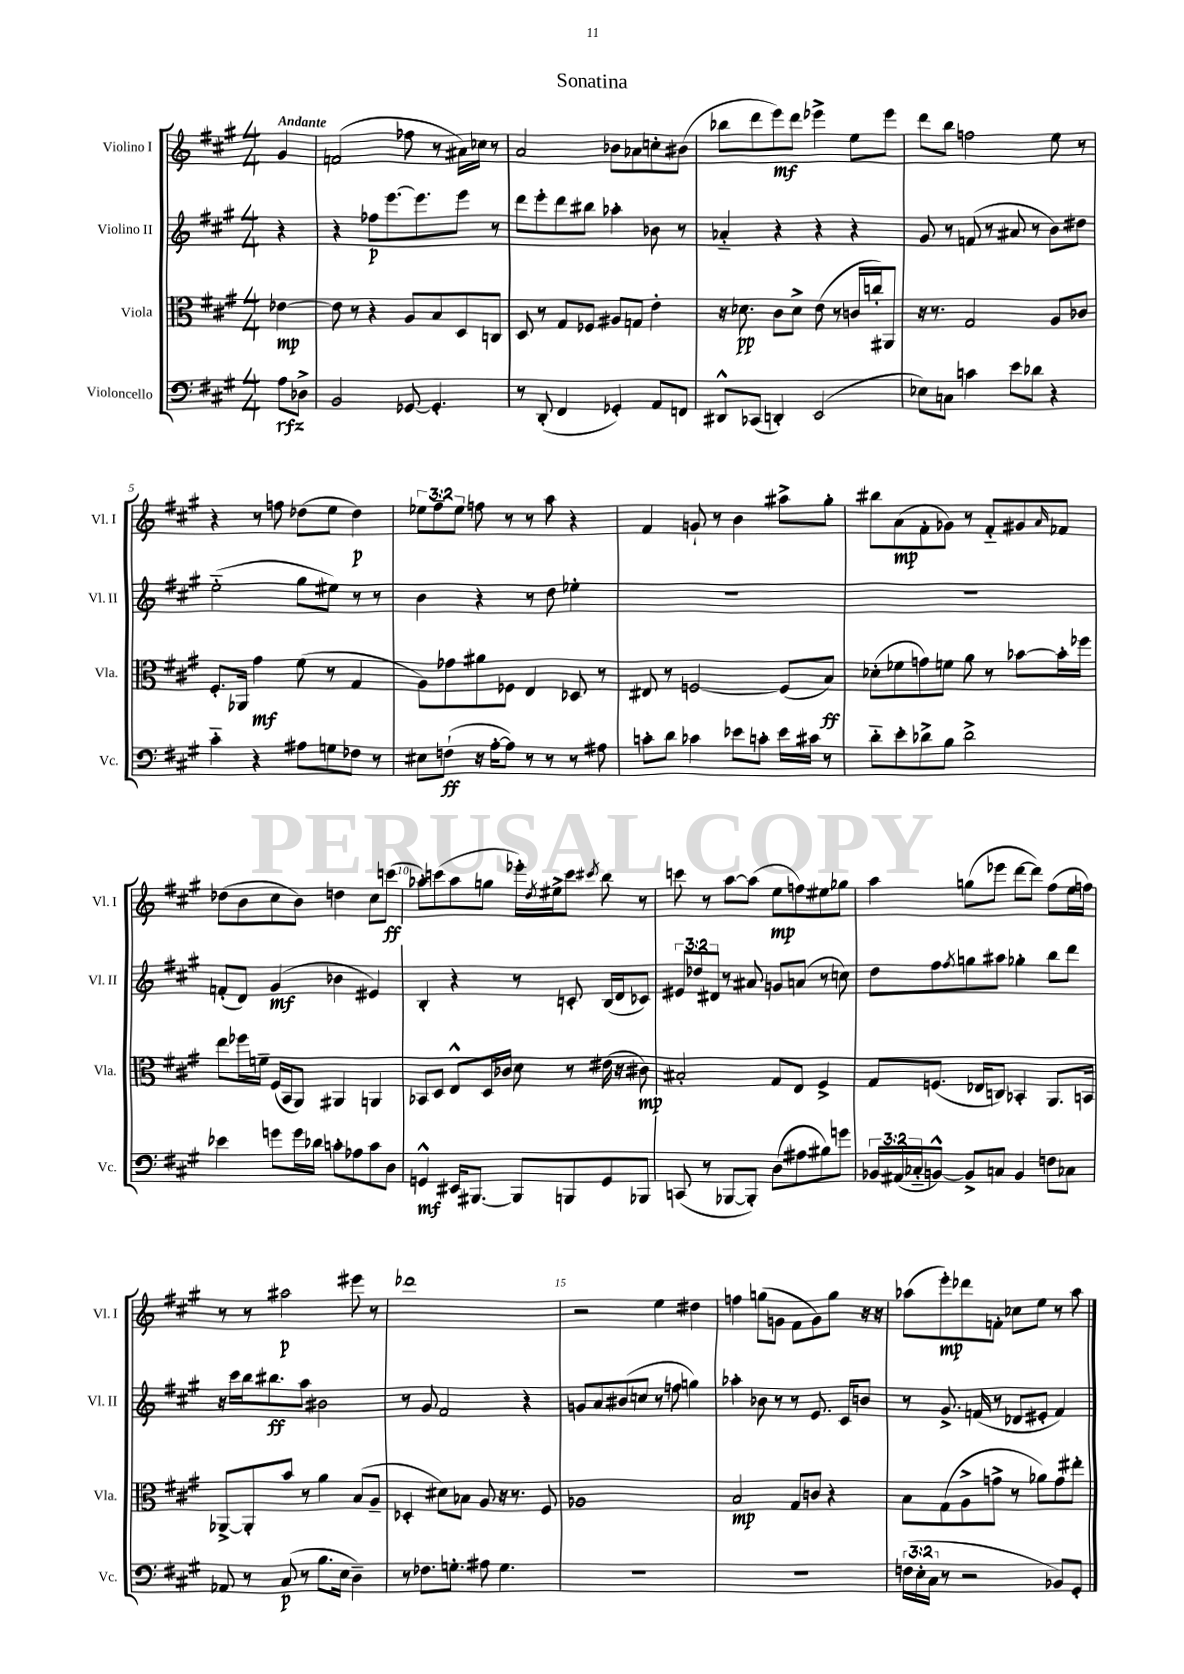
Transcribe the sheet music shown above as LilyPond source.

\header { title = "Sonatina" }
<<
\new StaffGroup <<
\new Staff = "s0" \with { instrumentName = "Violino I" shortInstrumentName = "Vl. I" } {
    \clef treble \key a \major \numericTimeSignature \time 4/4 \override Staff.TupletNumber.text = #tuplet-number::calc-fraction-text \partial 4 \tempo "Andante"
    gis'4 |
    f'2( fes''8 r8 ais'16) ces''16 r8 |
    a'2 bes'8 aes'8 c''8-. bis'8( |
    bes''8 d'''8 e'''8\mf) d'''8 ees'''4-> e''8 ees'''8 |
    d'''8 b''8 f''2 e''8 r8 |
    r4 r8 f''8 des''8( e''8 des''4\p) |
    \tuplet 3/2 { ees''8 fis''8-- ees''8 } f''8 r8 r8 a''8 r4 |
    fis'4 g'8-! r8 b'4 ais''8-> gis''8-. |
    bis''8 a'8\mp( fis'8-. ges'8) r8 fis'8-_ gis'8 \grace { a'16 } fes'8 |
    des''8( b'8 cis''8 b'8) d''4 cis''8 c'''8\ff( |
    aes''8-.) c'''8( aes''8 g''8 ees'''16-.) \acciaccatura { d''8 } eis''16-> c'''8 \acciaccatura { cis'''8 } b''8 r8 |
    c'''8 r8 a''8~ a''8( e''8\mp f''8) eis''8 ges''8 |
    a''4 g''8( ees'''8 d'''8~ d'''8) fis''8( e''16 f''16) |
    r8 r8 ais''2\p eis'''8 r8 |
    des'''1 |
    r2 e''4 dis''4 |
    f''4 g''8( g'8 fis'8 g'8) g''8 r16 r16 |
    aes''8( e'''8-.\mp) des'''8 f'8-. ces''8 e''8 r8 aes''8 \bar "|." |
}
\new Staff = "s1" \with { instrumentName = "Violino II" shortInstrumentName = "Vl. II" } {
    \clef treble \key a \major \numericTimeSignature \time 4/4 \override Staff.TupletNumber.text = #tuplet-number::calc-fraction-text \partial 4
    r4 |
    r4 fes''8\p e'''8.~ e'''8. e'''8 r8 |
    d'''8 e'''8-. d'''8 bis''8 aes''4-. bes'8 r8 |
    aes'4-_ r4 r4 r4 |
    gis'8 r8 f'8( r8 ais'8 r8 b'8) dis''8 |
    e''2-_( gis''8 eis''8) r8 r8 |
    b'4 r4 r8 d''8 ees''4-. |
    R1 |
    R1 |
    f'8-.( d'8) gis'4\mf( bes'4 eis'4) |
    b4-. r4 r8 c'8-. b16( d'16 ces'8) |
    \tuplet 3/2 { eis'8 des''8 dis'8 } r8 ais'8 g'8 a'8( r8 c''8) |
    d''8 fis''8 \acciaccatura { fis''8 } g''8 ais''8 ges''4-. b''8 d'''8 |
    r16 cis'''16 b''16 bis''8.\ff a''8 bis'2 |
    r8 gis'8 fis'2 r4 |
    g'8 a'8 bis'8( c''8 r8 f''8 g''4) |
    aes''4-. bes'8 r8 r8 e'8. cis'16 b'8 |
    r8 gis'8.-> f'16( r8 des'8 eis'8-. f'4) \bar "|." |
}
\new Staff = "s2" \with { instrumentName = "Viola" shortInstrumentName = "Vla." } {
    \clef alto \key a \major \numericTimeSignature \time 4/4 \partial 4
    ees'4~\mp |
    ees'8 r8 r4 a8 b8 d8 c8 |
    d8 r8 gis8 fes8 ais8 g8 e'4-. |
    r16 des'8.\pp cis'8 des'8-> e'8( r8 c'16 c''16-.) ais,8 |
    r16 r8. gis2 a8 ces'8 |
    fis8.-. aes,16 gis'4\mf fis'8( r8 gis4 |
    a8) ges'8 ais'8 fes8 e4 des8 r8 |
    eis8 r8 f2~ f8( b8\ff) |
    des'8-.( fes'8 g'8) f'8 a'8 r8 bes'8~ bes'16-. fes''16 |
    e''8 fes''16 f'16-- fis16( b,16 a,8) ais,4 a,4 |
    bes,8 d8 e8-^ d16 ces'16 d'8 r8 eis'16( r16 cis'8\mp) |
    bis2-. gis8 e8 fis4-> |
    gis8 f8.( ees16 c8) bes,4-. a,8. b,16 |
    aes,8~-> aes,8-. b'8 r8 a'4 b8( a8-- |
    des4-. dis'8) bes8 a8 r16 r8. fis8 |
    aes1 |
    b2\mp gis8 c'8 r4 |
    b8 gis8( a8-> g'8-> r8 aes'8) g'8 eis''8-. \bar "|." |
}
\new Staff = "s3" \with { instrumentName = "Violoncello" shortInstrumentName = "Vc." } {
    \clef bass \key a \major \numericTimeSignature \time 4/4 \override Staff.TupletNumber.text = #tuplet-number::calc-fraction-text \partial 4
    a8\rfz des8-> |
    b,2 ges,8~ ges,4.-. |
    r8 d,8-.( fis,4 ges,4-.) a,8 f,8 |
    dis,8-^ ces,8( d,4-.) e,2( |
    ees8) c8 c'4 e'8 des'8 r4 |
    cis'4-_ r4 ais8 g8 fes8 r8 |
    eis8 f8-!\ff( r16 a16~-. a8) r8 r8 r8 ais8 |
    c'8-. d'8 ces'4 ees'8 c'8-. ees'16 cis'16 r8 |
    d'8-_ e'8-. des'8-> b8 des'2-> |
    ees'4 g'8 g'16 des'16 c'8-. aes8 c'8 d8 |
    g,4-^\mf eis,16 bis,,8.~ bis,,8 b,,8 g,8 bes,,8 |
    c,8( r8 bes,,8~ bes,,8-.) d8( ais8 bis8) g'8 |
    \tuplet 3/2 { bes,16 ais,16( ces16-_ } b,8~-^) b,8-> c8 b,4 f8 ces8 |
    aes,8 r8 cis8\p( r8 b8. e16 d4--) |
    r8 fes8. g8.-. ais8 g4. |
    R1 |
    R1 |
    \tuplet 3/2 { f16( e16-. cis16 } r8 r2 bes,8) gis,8-. \bar "|." |
}
>>
>>
\layout { \context { \Score \override BarNumber.break-visibility = ##(#f #t #t) barNumberVisibility = #(every-nth-bar-number-visible 5) } }
